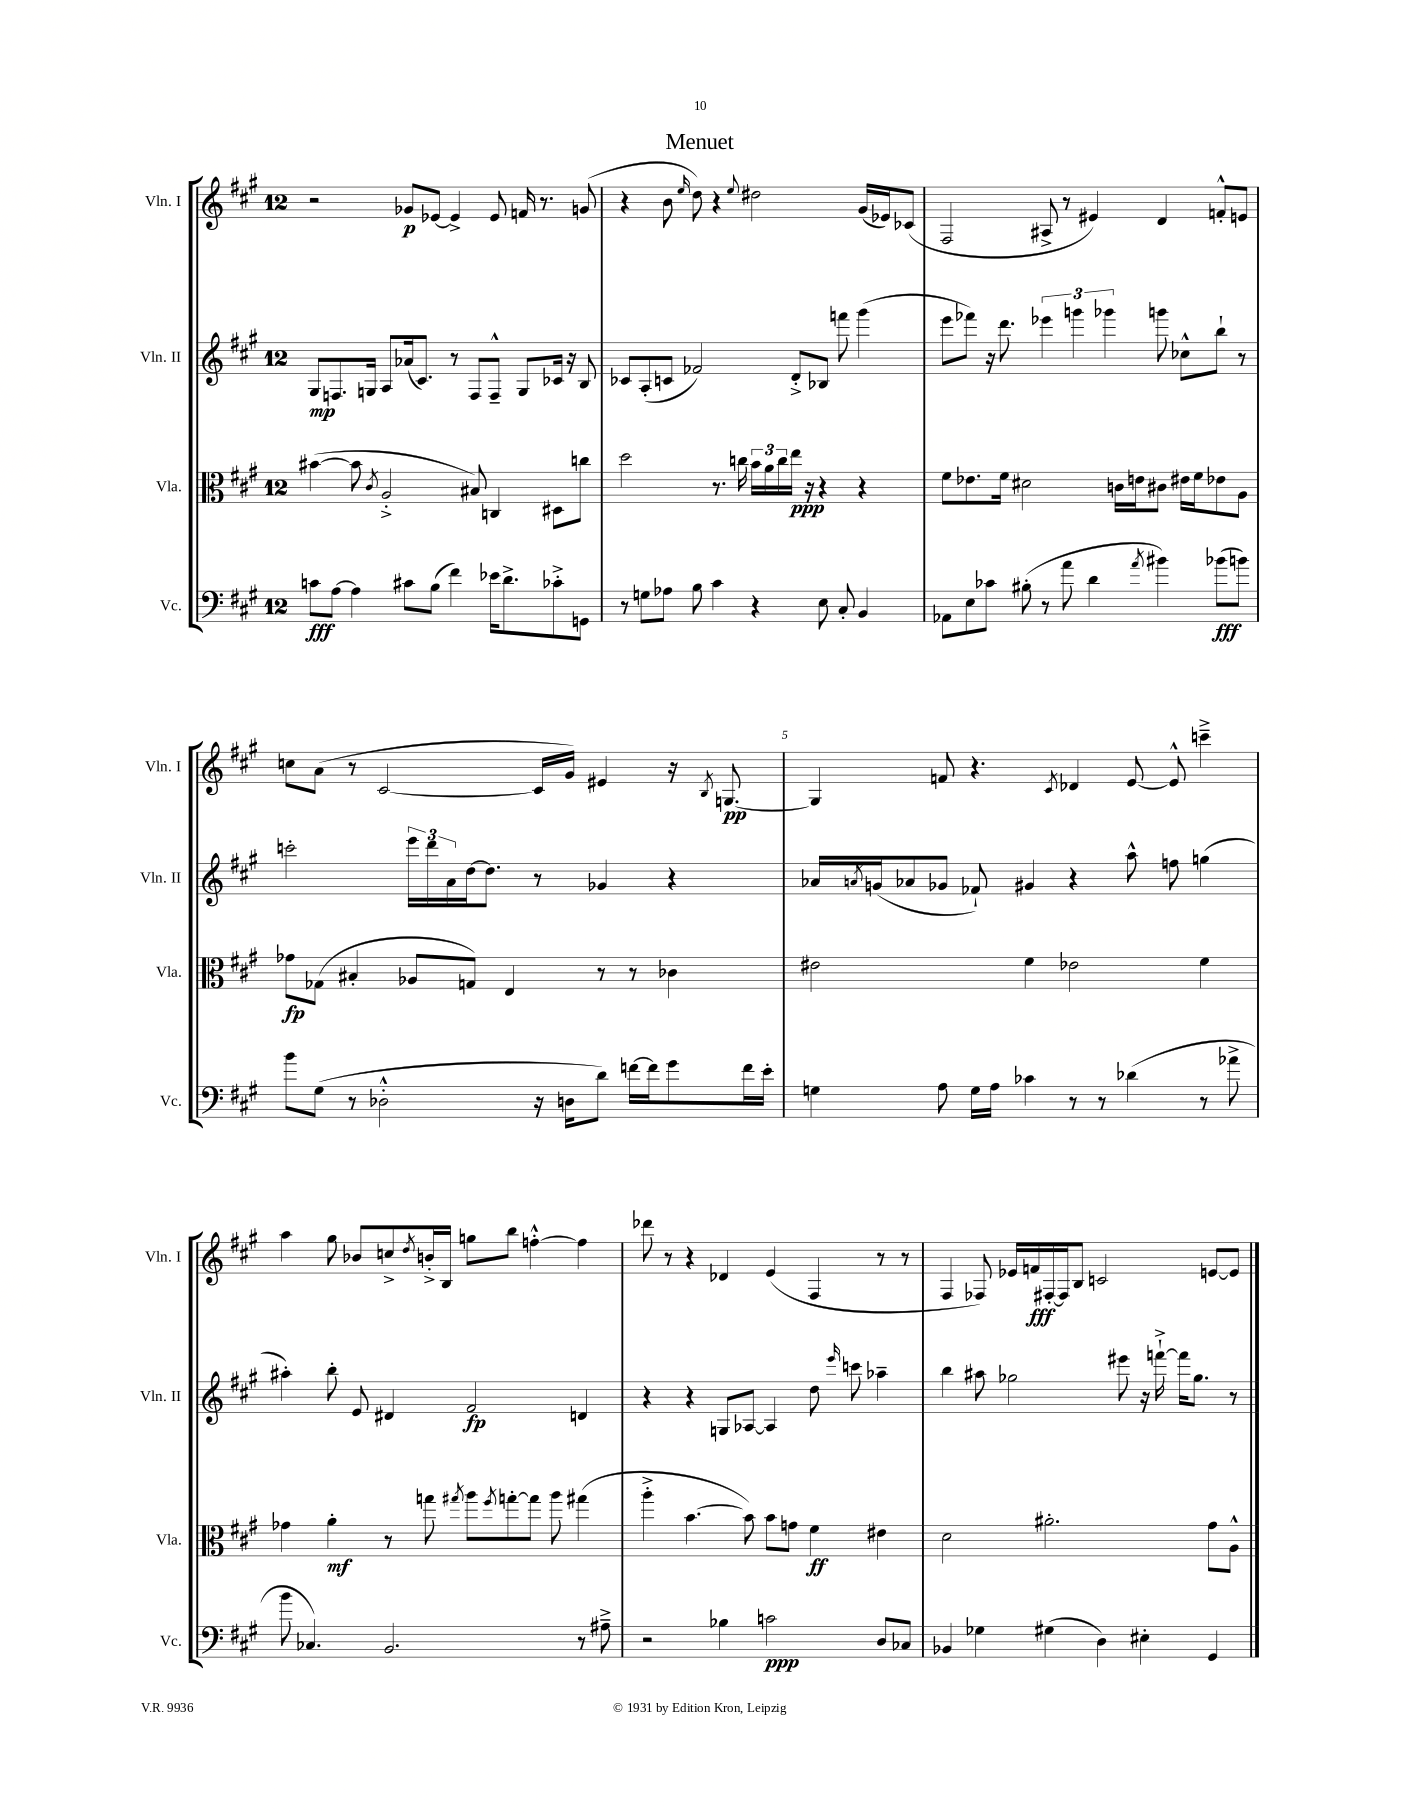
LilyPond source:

\header { title = "Menuet" }
<<
\new StaffGroup <<
\new Staff = "s0" \with { instrumentName = "Vln. I" shortInstrumentName = "Vln. I" } {
    \clef treble \key a \major \once \override Staff.TimeSignature.style = #'single-digit \time 12/8
    r2 ges'8\p ees'8~ ees'4-> ees'8 f'16 r8. g'8( |
    r4 b'8 \grace { e''16 } d''8) r4 \appoggiatura { e''8 } dis''2 gis'16( ees'16) ces'8( |
    fis2 ais8-> r8 eis'4) d'4 f'8-.-^ e'8 |
    c''8 a'8( r8 cis'2~ cis'16 gis'16) eis'4 r16 \acciaccatura { b8 } g8.~\pp |
    g4 f'8 r4. \acciaccatura { cis'8 } des'4 e'8~ e'8-^ c'''4---> |
    a''4 gis''8 bes'8 c''8-> \acciaccatura { d''8 } b'16-.-> b16 g''8 b''8 f''4~-.-^ f''4 |
    des'''8 r8 r4 des'4 e'4( fis4 r8 r8 |
    fis4 fes8) ees'16 f'16\fff fis16~-. fis16 b8 c'2 e'8~ e'8 \bar "|." |
}
\new Staff = "s1" \with { instrumentName = "Vln. II" shortInstrumentName = "Vln. II" } {
    \clef treble \key a \major \once \override Staff.TimeSignature.style = #'single-digit \time 12/8
    gis8\mp f8. g16 a8 aes'16( cis'8.) r8 f8 f8---^ g8 ces'16 r16 b8 |
    ces'8 a8-.( c'8 fes'2) d'8-.-> bes8 f'''8 gis'''4( |
    e'''8 fes'''8) r16 d'''8. \tuplet 3/2 { ees'''4 g'''4 ges'''4 } g'''8 ces''8-^ b''8-! r8 |
    c'''2-. \tuplet 3/2 { e'''16 d'''16 a'16 } d''16~ d''8. r8 ges'4 r4 |
    aes'16 \acciaccatura { a'8 } g'16( aes'8 ges'8 fes'8-!) gis'4 r4 a''8-^ f''8 g''4( |
    ais''4-.) b''8-. e'8 dis'4 fis'2\fp d'4 |
    r4 r4 g8 aes8~ aes4 d''8 \grace { e'''16 } c'''8 aes''4-- |
    b''4 ais''8 ges''2 eis'''8 r16 f'''16~-!-> f'''16 ges''8. r8 \bar "|." |
}
\new Staff = "s2" \with { instrumentName = "Vla." shortInstrumentName = "Vla." } {
    \clef alto \key a \major \once \override Staff.TimeSignature.style = #'single-digit \time 12/8
    bis'4~( bis'8 \acciaccatura { cis'8 } a2-.-> bis8) c4 dis8 c''8 |
    d''2 r8. c''16 \tuplet 3/2 { b'16 a'16 c''16 } e''16\ppp r16 r4 r4 |
    fis'8 ees'8. fis'16 dis'2 c'16 e'16 cis'8 eis'16 fis'16 ees'8 a8 |
    ges'8\fp ges8( bis4-. aes8 g8) e4 r8 r8 ces'4 |
    eis'2 fis'4 ees'2 fis'4 |
    ges'4 a'4-.\mf r8 g''8 \acciaccatura { gis''8 } a''8 \acciaccatura { fis''8 } g''8~-. g''8 a''8 gis''4( |
    a''4-.-> b'4.~ b'8) b'8 g'8 fis'4\ff eis'4 |
    d'2 ais'2.-. gis'8 a8-^ \bar "|." |
}
\new Staff = "s3" \with { instrumentName = "Vc." shortInstrumentName = "Vc." } {
    \clef bass \key a \major \once \override Staff.TimeSignature.style = #'single-digit \time 12/8
    c'8\fff a8~ a4 cis'8 b8( fis'4) ees'16 d'8.-> ces'8-.-> g,8 |
    r8 g8 aes8 b8 cis'4 r4 e8 cis8-. b,4 |
    aes,8 e8 ces'8 bis8-.( r8 a'8 d'4 \acciaccatura { a'8 } bis'4) bes'8\fff( b'8) |
    b'8 gis8( r8 des2-.-^ r16 d16 d'8) f'16~ f'16 gis'8 f'16 e'16-. |
    g4 a8 g16 a16 ces'4 r8 r8 des'4( r8 aes'8-> |
    b'8 ces4.) b,2. r8 ais8---> |
    r2 bes4 c'2\ppp d8 ces8 |
    bes,4 ges4 gis4( d4) eis4-. gis,4 \bar "|." |
}
>>
>>
\layout { \context { \Score \override BarNumber.break-visibility = ##(#f #t #t) barNumberVisibility = #(every-nth-bar-number-visible 5) } }
